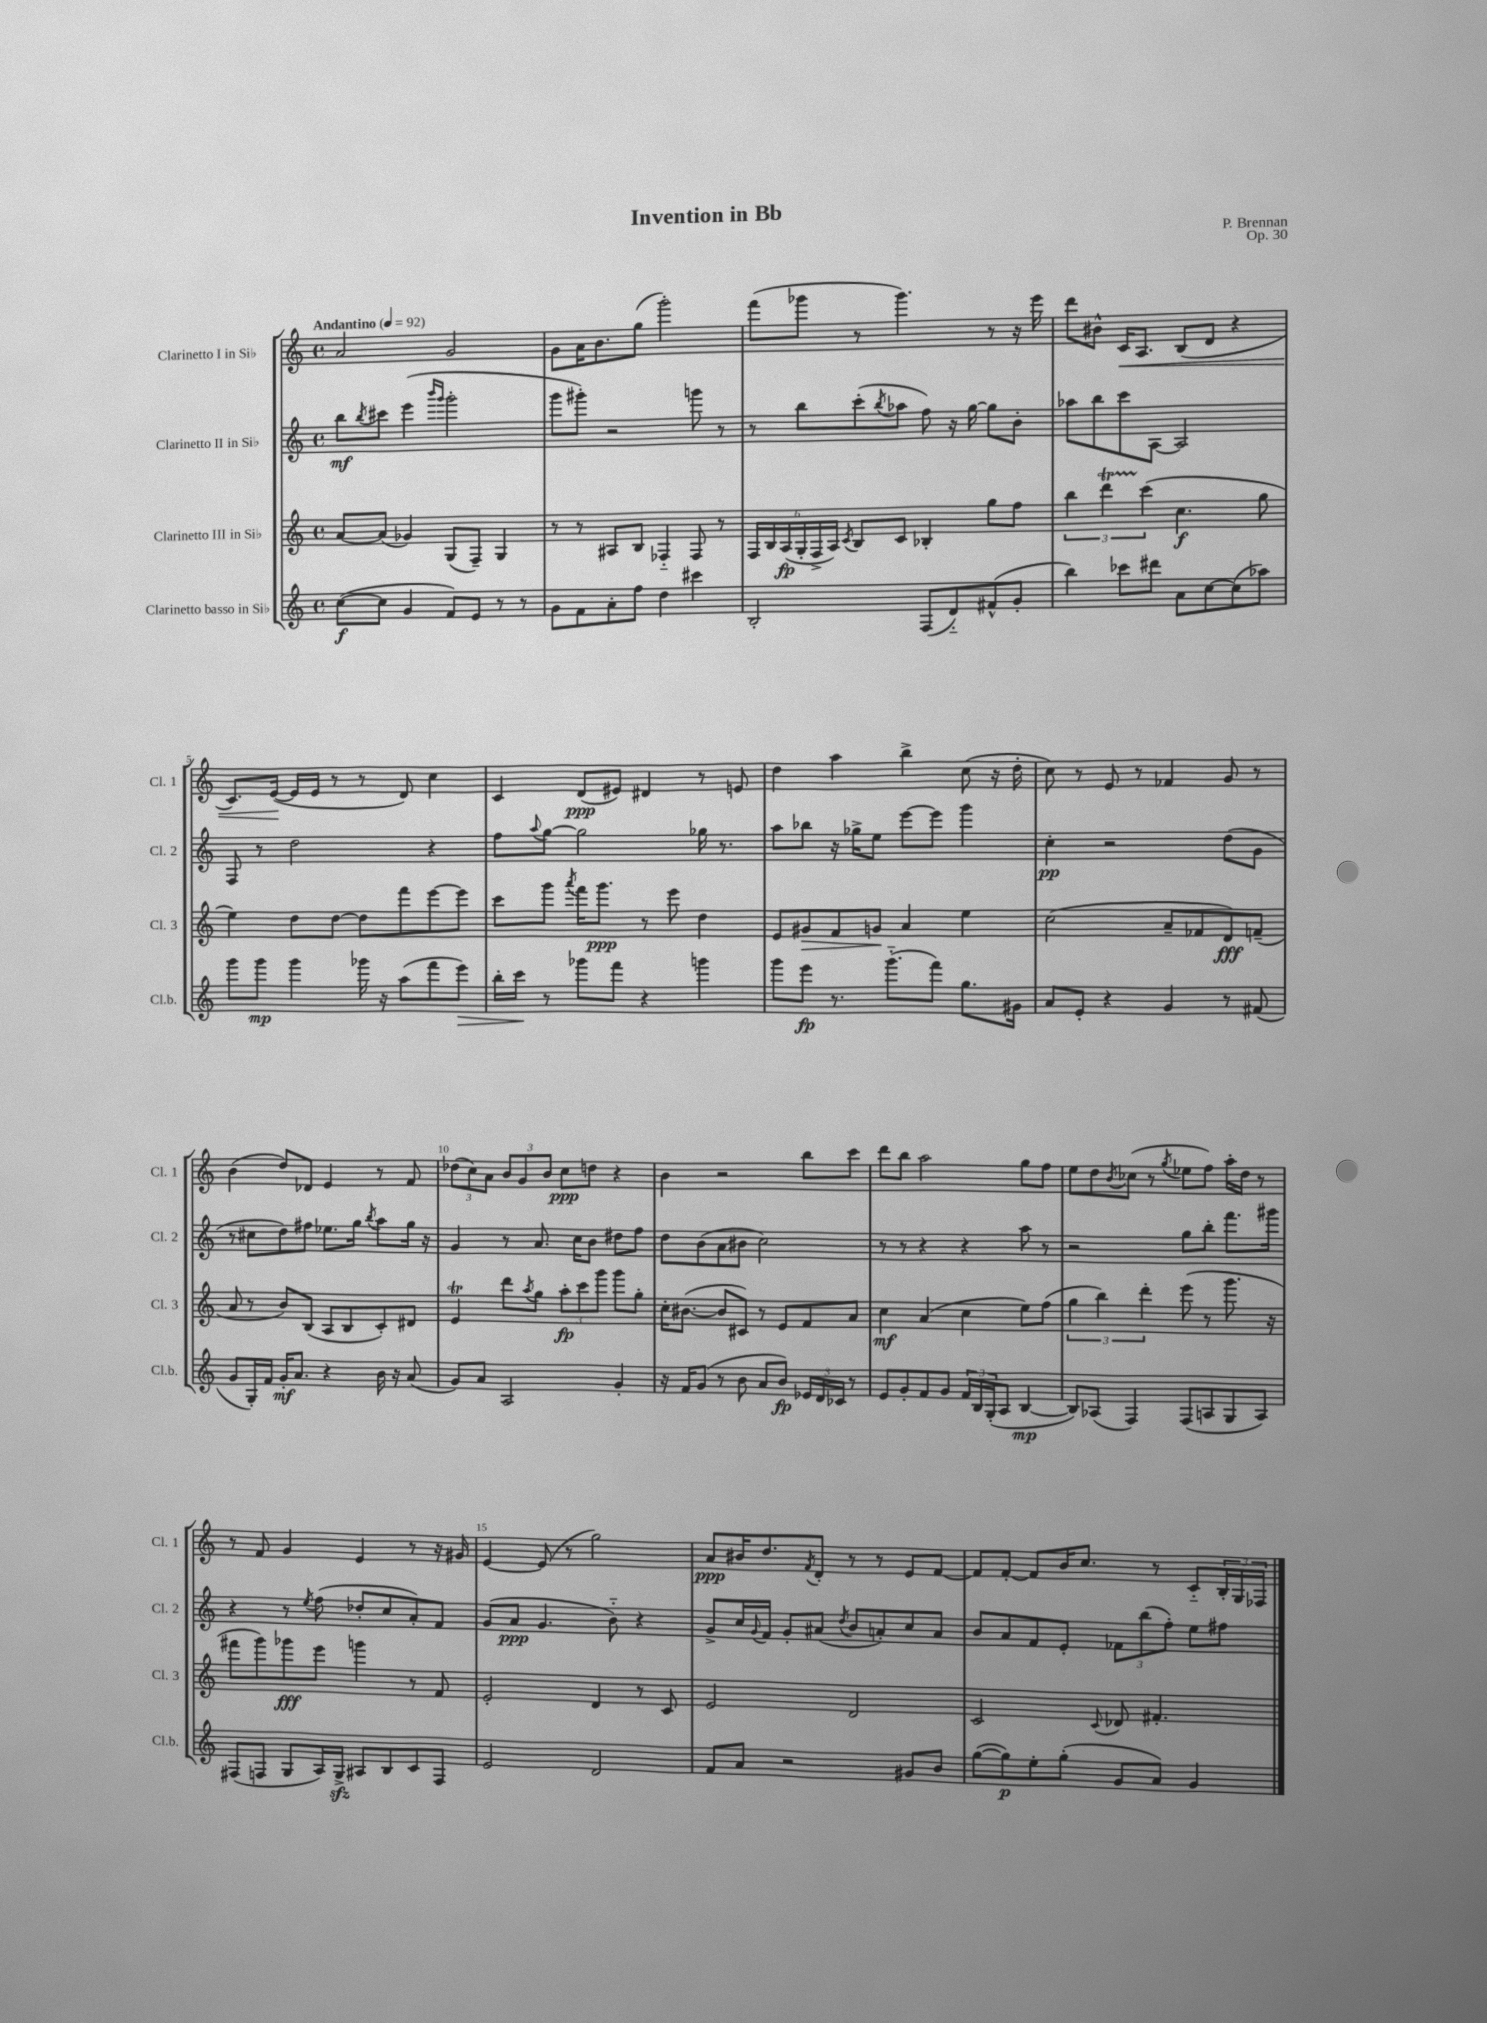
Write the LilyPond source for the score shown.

\header { title = "Invention in Bb" composer = "P. Brennan" opus = "Op. 30" }
<<
\new StaffGroup <<
\new Staff = "s0" \with { instrumentName = "Clarinetto I in Sib" shortInstrumentName = "Cl. 1" } {
    \clef treble \key c \major \defaultTimeSignature \time 4/4 \tempo "Andantino" 4 = 92
    a'2 g'2 |
    g'8 a'16 b'8. g''8( g'''2-.) |
    f'''8( ges'''8 r8 ges'''4.) r8 r16 e'''16 |
    d'''8 bis'8-^ c'16\< a8. b8( d'8 r4 |
    c'8.) e'16~\!( e'16 e'16 r8 r8 d'8) c''4 |
    c'4 d'8\ppp( eis'8) dis'4 r8 e'8 |
    d''4 a''4 b''4-> c''8( r16 d''16-. |
    c''8) r8 e'8 r8 fes'4 g'8 r8 |
    b'4( d''8) des'8 e'4 r8 f'8 |
    \tuplet 3/2 { des''8( c''8) a'8 } \tuplet 3/2 { b'8 g'8 b'8 } c''8\ppp d''8 r4 |
    b'4 r2 b''8 c'''8 |
    d'''8 b''8 a''2 g''8 f''8 |
    e''8 d''8 \acciaccatura { b'8 } ces''8( r8 \acciaccatura { g''8 } ees''8 f''8) a''16-. d''16 r8 |
    r8 f'8 g'4 e'4 r8 r16 gis'16 |
    e'4~ e'8( r8 g''2) |
    a'8\ppp bis'16 d''8. \acciaccatura { f'8 } d'8-. r8 r8 e'8 f'8~ |
    f'8 f'8~-. f'8 b'16 c''8. r8 c'8-_ \tuplet 3/2 { b16-. g16 fes16 } \bar "|." |
}
\new Staff = "s1" \with { instrumentName = "Clarinetto II in Sib" shortInstrumentName = "Cl. 2" } {
    \clef treble \key c \major \defaultTimeSignature \time 4/4
    b''8\mf \acciaccatura { b''8 } cis'''8 e'''4( \grace { b'''16 g'''16 } g'''2-. |
    g'''8 gis'''8-.) r2 g'''8 r8 |
    r8 b''8 c'''8-.( \acciaccatura { b''8 } aes''8 f''8) r16 g''16~ g''8 b'8-. |
    aes''8 b''8 c'''8 a8~ a2 |
    f8 r8 d''2 r4 |
    f''8 \appoggiatura { a''8 } g''8~ g''2 ges''16 r8. |
    a''8 bes''8 r16 ges''16-> e''8 e'''8~ e'''8 g'''4 |
    c''4-.\pp r2 d''8( g'8 |
    r8 cis''8 d''8) fis''8 ees''8. g''16 \acciaccatura { b''8 } a''8 g''16 r16 |
    g'4 r8 a'8. c''16 b'8 dis''8 f''8 |
    d''8 b'8( a'8 bis'8 c''2) |
    r8 r8 r4 r4 a''8 r8 |
    r2 g''8 b''8-. f'''8. gis'''16 |
    r4 r8 \acciaccatura { e''8 } f''8( des''8-. c''8 a'8-.) f'8 |
    g'8( a'8\ppp g'4. b'8-_) r4 |
    g'8-> c''16 \appoggiatura { g'8 } f'16 g'8-. ais'8( \acciaccatura { d''8 } b'8 a'8-.) c''8 a'8 |
    b'8 a'8 f'8 e'8-. \tuplet 3/2 { fes'8 b''8( f''8-.) } e''8 fis''8 \bar "|." |
}
\new Staff = "s2" \with { instrumentName = "Clarinetto III in Sib" shortInstrumentName = "Cl. 3" } {
    \clef treble \key c \major \defaultTimeSignature \time 4/4
    a'8~ a'8( ges'4) g8( f8--) g4 |
    r8 r8 ais8 b8 fes4-_ fes8 r8 |
    \tuplet 6/4 { f16 b16 a16\fp( g16-. f16-> a16) } \acciaccatura { c'8 } b8 c'8 bes4-. g''8 f''8 |
    \tuplet 3/2 { b''4 d'''4\startTrillSpan c'''4\stopTrillSpan( } c''4.\f g''8 |
    e''4) d''8 d''8~ d''8 f'''8 e'''8~ e'''8 |
    c'''8 g'''8 \acciaccatura { a'''8 } f'''16 g'''8.\ppp r8 e'''8 d''4 |
    e'8 gis'8\> f'8 g'8\! a'4 e''4 |
    c''2( a'8-- fes'8 d'8\fff) f'8--( |
    a'8 r8 b'8) b8( a8 b8 c'8-.) dis'8 |
    e'4\trill d'''8 \acciaccatura { a''8 } g''8 \tuplet 3/2 { a''8-.\fp c'''8 g'''8 } g'''8 g''8-. |
    c''16-. bis'8.~( bis'8 cis'8) r8 e'8 f'8 a'8 |
    c''4\mf a'4( c''4 e''8) f''8( |
    \tuplet 3/2 { g''4 b''4) d'''4-. } e'''8( r8 g'''8. r16 |
    fis'''8 g'''8) ges'''8\fff e'''8 g'''4 r8 f'8 |
    e'2-. d'4 r8 c'8 |
    e'2 d'2 |
    c'2 \appoggiatura { c'8 } des'8 fis'4.-. \bar "|." |
}
\new Staff = "s3" \with { instrumentName = "Clarinetto basso in Sib" shortInstrumentName = "Cl.b." } {
    \clef treble \key c \major \defaultTimeSignature \time 4/4
    c''8~\f( c''8 g'4 f'8) e'8 r8 r8 |
    g'8 f'8 a'8-. f''8 d''4 cis'''4 |
    b2-. f8( d'8-_) fis'8-^( g'8-. |
    b''4) ces'''8 dis'''8 a'8 c''8~ c''8( aes''8) |
    g'''8 g'''8\mp g'''4 ges'''16 r16 a''8( f'''8 e'''8\>) |
    b''16-. c'''16\! r8 ges'''8 f'''8 r4 g'''4 |
    g'''8 e'''8\fp r8. g'''8.-_( f'''8) g''8. gis'16 |
    a'8 e'8-. r4 g'4 r8 fis'8( |
    g'8 g16-.) f'16 g'16-.\mf a'8. r4 b'16 r16 a'8( |
    g'8) a'8 a2 g'4-. |
    r16 f'16 g'8( r8 b'8 a'8 b'8\fp) \tuplet 3/2 { ees'16 d'16 ces'16 } r8 |
    e'8 g'8-. f'8 g'8 \tuplet 3/2 { f'16 b16 g16-.( } a8 b4~\mp |
    b8) aes8( f4) f8( a8 g8 a8) |
    fis8( f8 g8 a16) g16->\sfz ais8 b8 c'8 f8 |
    e'2 d'2 |
    f'8 a'8 r2 gis'8 b'8 |
    g''8~( g''8\p) e''8-. g''8-.( g'8 a'8) g'4 \bar "|." |
}
>>
>>
\layout { \context { \Score \override BarNumber.break-visibility = ##(#f #t #t) barNumberVisibility = #(every-nth-bar-number-visible 5) } }
